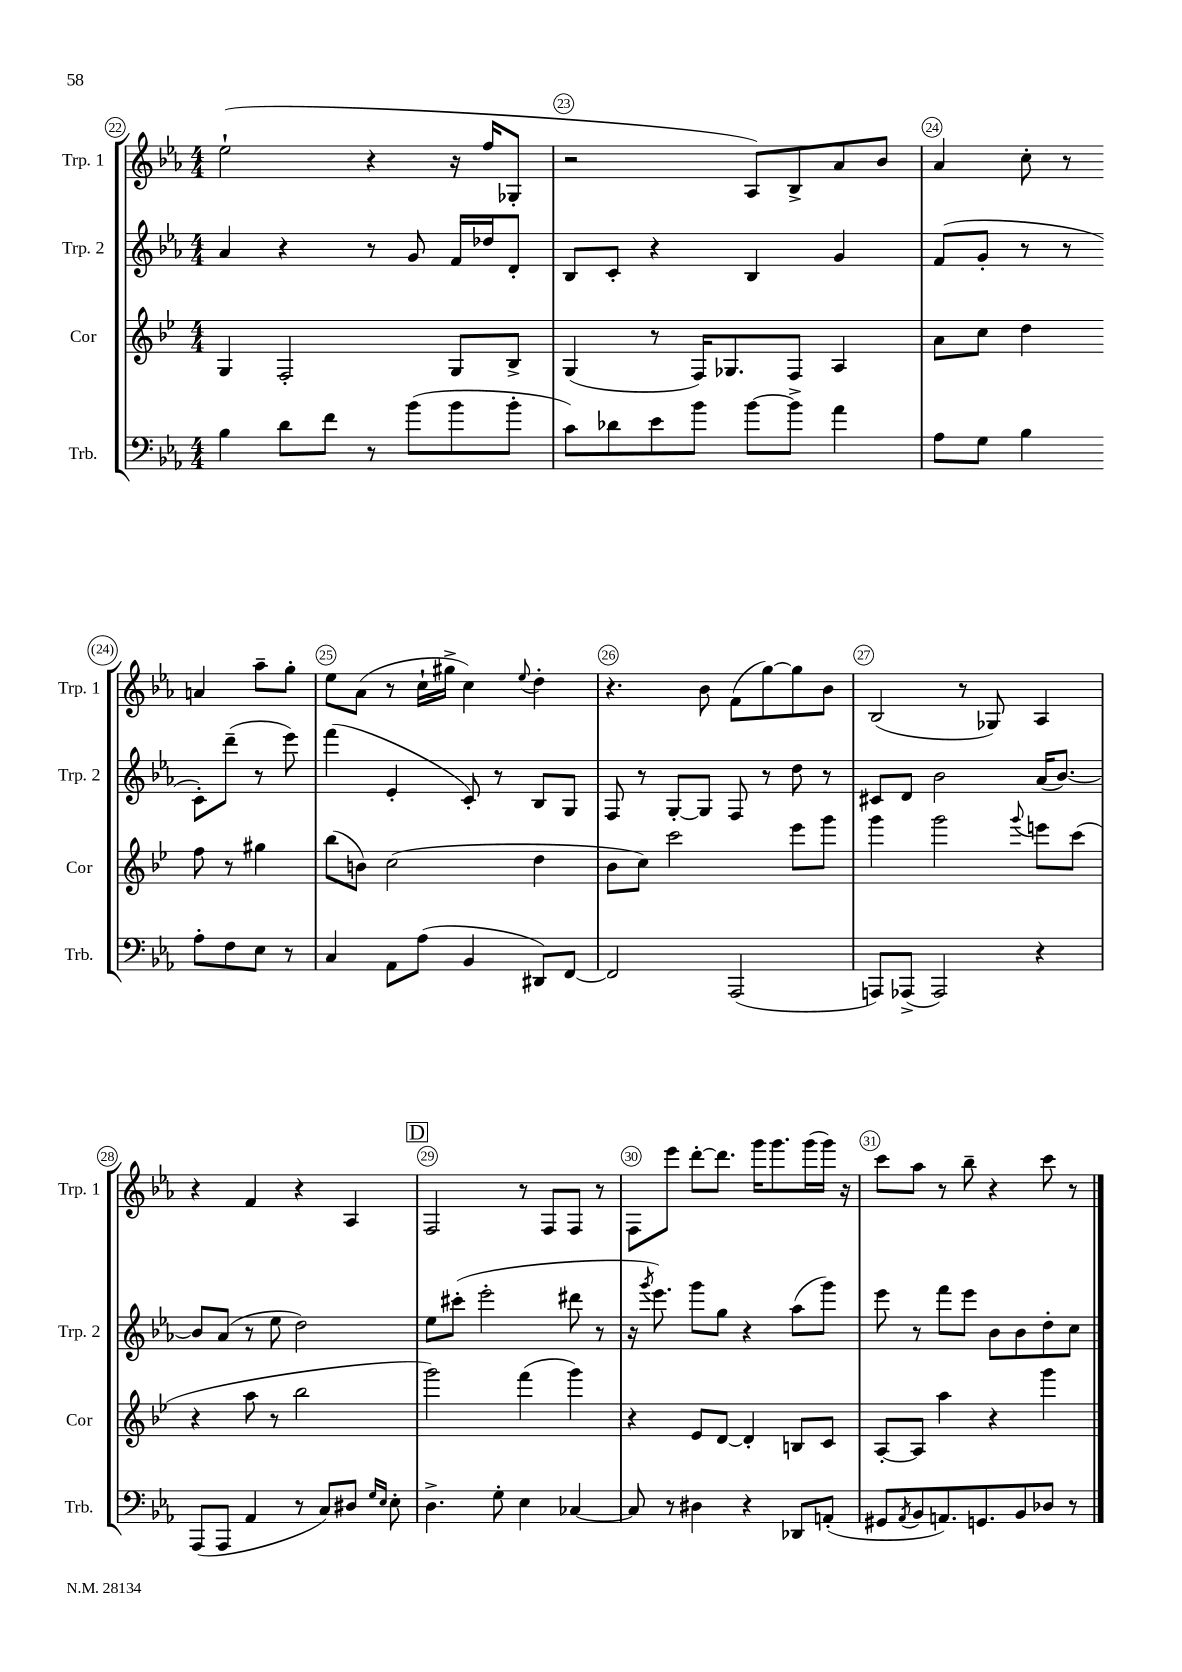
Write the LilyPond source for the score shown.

<<
\new StaffGroup <<
\new Staff = "s0" \with { instrumentName = "Trp. 1" shortInstrumentName = "Trp. 1" } {
    \clef treble \key ees \major \numericTimeSignature \time 4/4
    ees''2-!( r4 r16 f''16 ges8-. |
    r2 aes8) bes8-> aes'8 bes'8 |
    aes'4 c''8-. r8 a'4 aes''8-- g''8-. |
    ees''8 aes'8( r8 c''16-! gis''16-> c''4) \appoggiatura { ees''8 } d''4-. |
    r4. bes'8 f'8( g''8~) g''8 bes'8 |
    bes2( r8 ges8) aes4 |
    r4 f'4 r4 aes4 |
    \mark \markup { \box "D" } f2 r8 f8 f8 r8 |
    f8 ees'''8 d'''8~-. d'''8. g'''16 g'''8. g'''16( g'''16) r16 |
    c'''8 aes''8 r8 bes''8-- r4 c'''8 r8 \bar "|." |
}
\new Staff = "s1" \with { instrumentName = "Trp. 2" shortInstrumentName = "Trp. 2" } {
    \clef treble \key ees \major \numericTimeSignature \time 4/4
    aes'4 r4 r8 g'8 f'16 des''16 d'8-. |
    bes8 c'8-. r4 bes4 g'4 |
    f'8( g'8-. r8 r8 c'8-.) d'''8--( r8 ees'''8) |
    f'''4( ees'4-. c'8-.) r8 bes8 g8 |
    f8 r8 g8~-. g8 f8 r8 d''8 r8 |
    cis'8 d'8 bes'2 aes'16( bes'8.~) |
    bes'8 aes'8( r8 ees''8 d''2) |
    \mark \markup { \box "D" } ees''8 cis'''8-.( ees'''2-. dis'''8 r8 |
    r16 \acciaccatura { g'''8 } ees'''8.) g'''8 g''8 r4 aes''8( g'''8) |
    ees'''8 r8 f'''8 ees'''8 bes'8 bes'8 d''8-. c''8 \bar "|." |
}
\new Staff = "s2" \with { instrumentName = "Cor" shortInstrumentName = "Cor" } {
    \clef treble \key bes \major \numericTimeSignature \time 4/4
    g4 f2-. g8 bes8-> |
    g4( r8 f16) ges8. f8 a4 |
    a'8 c''8 d''4 f''8 r8 gis''4 |
    bes''8( b'8) c''2( d''4 |
    bes'8 c''8) c'''2 ees'''8 g'''8 |
    g'''4 g'''2 \appoggiatura { g'''8 } e'''8 c'''8( |
    r4 a''8 r8 bes''2 |
    \mark \markup { \box "D" } g'''2) f'''4( g'''4) |
    r4 ees'8 d'8~ d'4-. b8 c'8 |
    a8~-. a8 a''4 r4 g'''4 \bar "|." |
}
\new Staff = "s3" \with { instrumentName = "Trb." shortInstrumentName = "Trb." } {
    \clef bass \key ees \major \numericTimeSignature \time 4/4
    bes4 d'8 f'8 r8 bes'8( bes'8 bes'8-. |
    c'8) des'8 ees'8 bes'8 bes'8~ bes'8-> aes'4 |
    aes8 g8 bes4 aes8-. f8 ees8 r8 |
    c4 aes,8 aes8( bes,4 dis,8) f,8~ |
    f,2 aes,,2( |
    a,,8) aes,,8->( aes,,2) r4 |
    aes,,8( aes,,8 aes,4 r8 c8) dis8 \grace { g16 ees16 } ees8-. |
    \mark \markup { \box "D" } d4.-> g8-. ees4 ces4~ |
    ces8 r8 dis4 r4 des,8 a,8-.( |
    gis,8 \acciaccatura { aes,8 } bes,8 a,8.) g,8. bes,8 des8 r8 \bar "|." |
}
>>
>>
\layout { \context { \Score currentBarNumber = #22 \override BarNumber.break-visibility = ##(#f #t #t) barNumberVisibility = #all-bar-numbers-visible \override BarNumber.stencil = #(make-stencil-circler 0.1 0.3 ly:text-interface::print) } }
